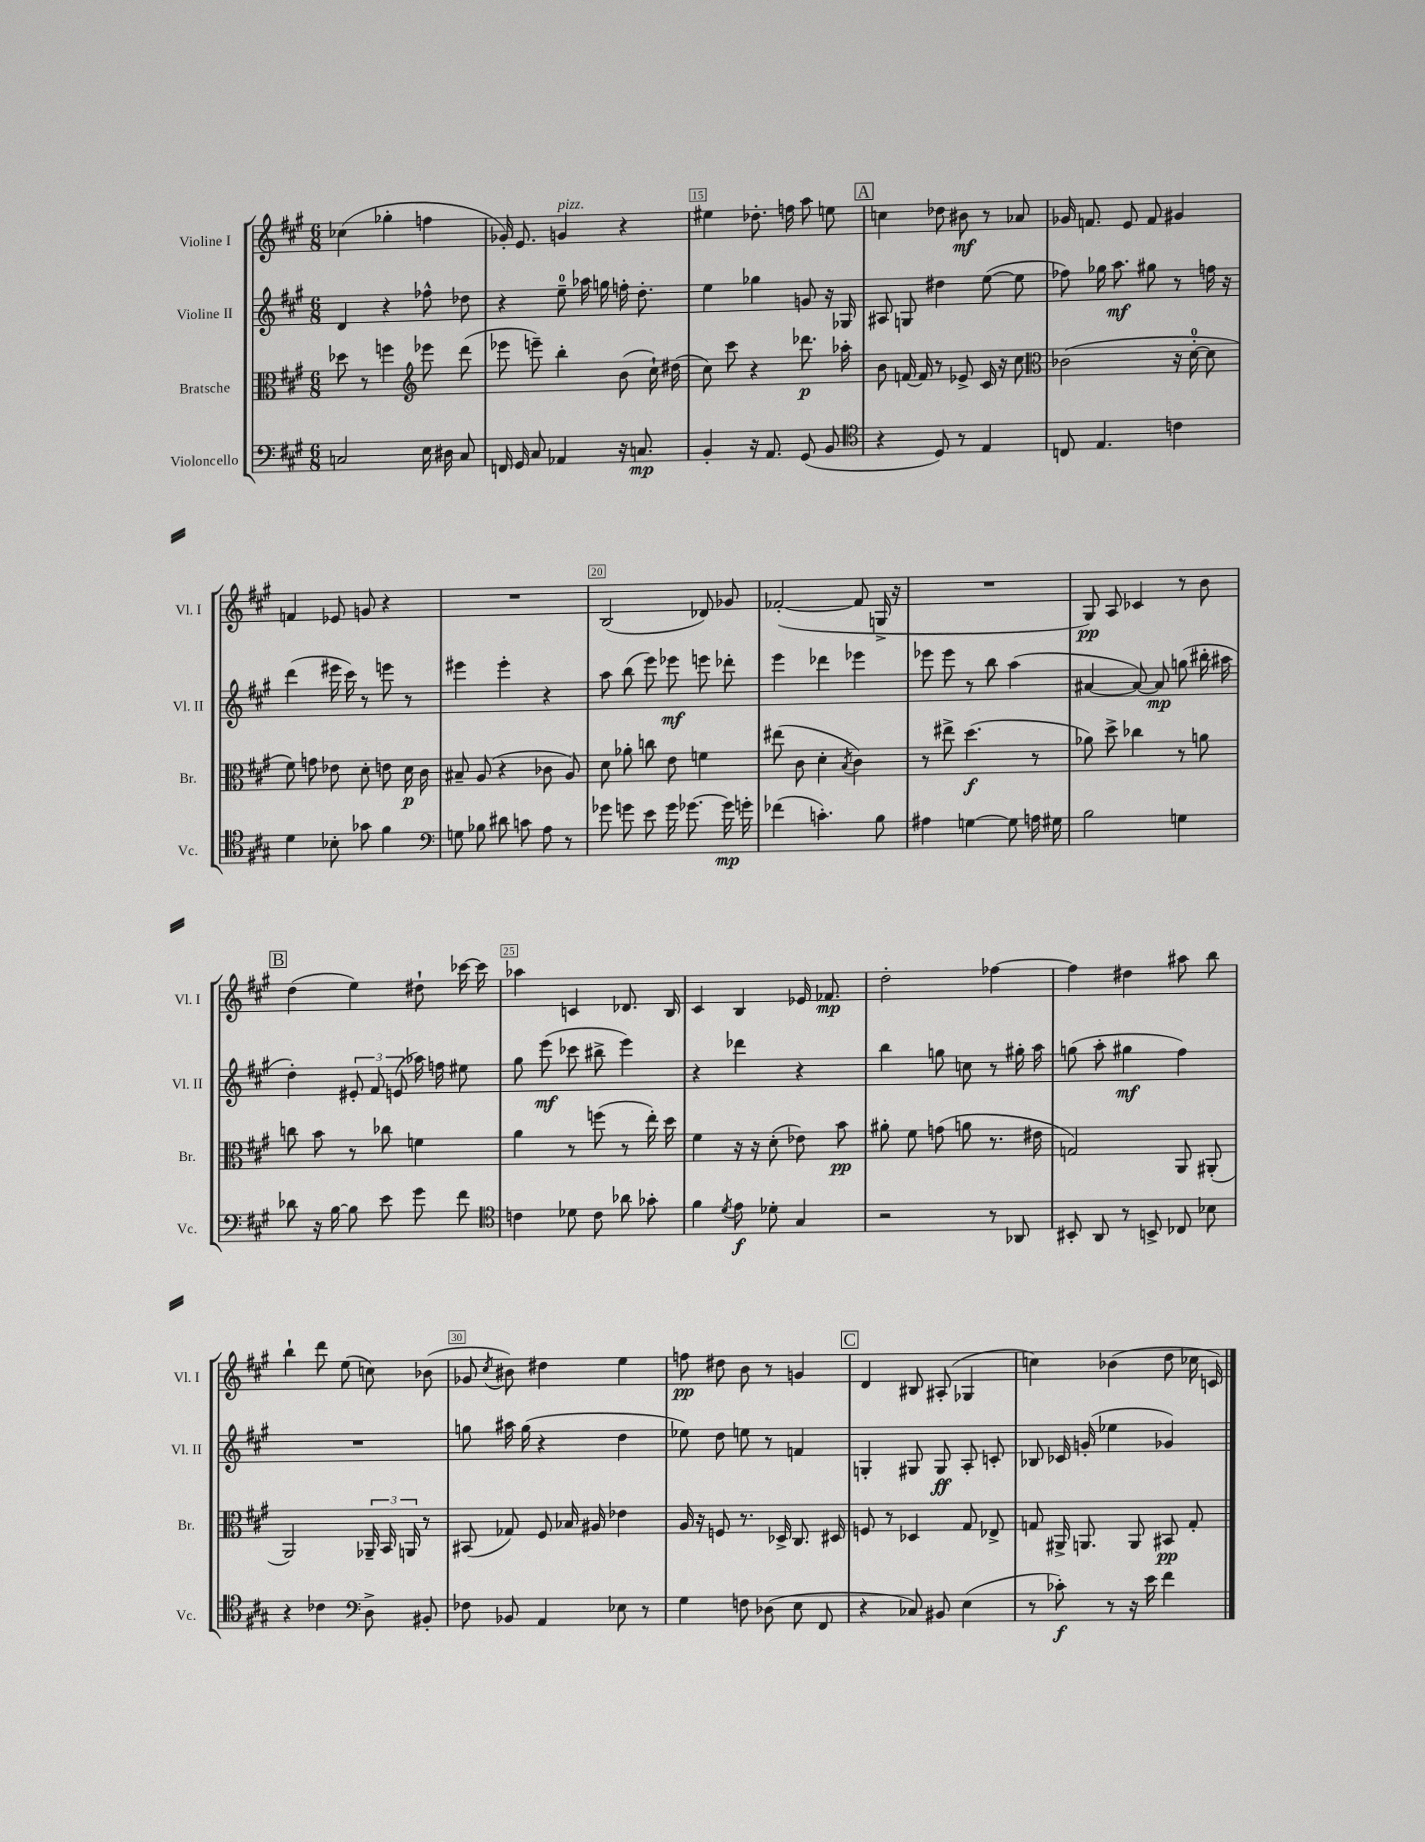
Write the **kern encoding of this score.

**kern	**kern	**kern	**kern
*staff4	*staff3	*staff2	*staff1
*clefF4	*clefC3	*clefG2	*clefG2
*k[f#c#g#]	*k[f#c#g#]	*k[f#c#g#]	*k[f#c#g#]
*M6/8	*M6/8	*M6/8	*M6/8
2C/	8dd-\	4d/	(4cc-\
.	8r	.	.
.	4ff\	4r	4gg-'\
*	*clefG2	*	*
16E\	8eee-\	8ff-^^\	4ff\
16D#\	.	.	.
8C/	(8ddd\	8dd-\	.
=	=	=	=
16FF/	8eee-\	4r	16g-'/)
16GG#/	.	.	8.e/
8C#/	8eee~\)	.	.
4AA-/	4bb'\	8ee~\	4g/
.	.	16aa-\	.
.	.	16gg\	.
16r	(8b\	16ff'\	4r
8.C/	.	8.dd'\	.
.	16cc#`\)	.	.
.	(16dd#\	.	.
=	=	=	=
4BB'/	8cc#\)	4ee\	4ee#\
.	8ccc#\	.	.
16r	4r	4gg-\	8.dd-'\
8.AA/	.	.	.
.	.	.	16ff\
(8GG#/	8.ddd-\	8g/	8aa\
8BB/	.	16r	8ee\
.	16aa-'\	16G-/	.
=	=	=	=
*clefC4	*	*	*
4r	8b\	8A#/	4cc\
.	[16f/	8G/	.
.	16f/]	.	.
8D/)	8r	4dd#\	8dd-\
8r	8e-^/	.	8b#\
4E/	16c#/	([8ee\	8r
.	16r	.	.
.	8cc#\	8ee\]	8a-/
=	=	=	=
*	*clefC3	*	*
8C/	(2c-\	8ff-\)	16g-/
.	.	.	8.f/
4.E/	.	16gg-\	.
.	.	8.aa\	.
.	.	.	8e/
.	.	8gg#\	8f/
4c\	16r	8r	4g#/
.	[16d'\	.	.
.	8d\]	16ff\	.
.	.	16r	.
=	=	=	=
4d\	8f#\)	(4ddd\	4f/
.	8g\	.	.
8B-'\	8e-\	16eee#\	8e-/
.	.	16ccc#\)	.
8g-\	8d'\	8r	8g/
4f#\	8e\	8eee\	4r
.	16d\	8r	.
.	16c#\	.	.
=	=	=	=
*clefF4	*	*	*
8G\	8B#~/	4eee#\	2.r
8B-\	(8A/	.	.
8d#\	4r	4eee#'\	.
8c\	.	.	.
8A\	8c-\	4r	.
8r	8A/)	.	.
=	=	=	=
8g-\	8d\	8aa\	(2B/
8g\	8a-'\	(8bb\	.
8e\	8cc\	8eee\)	.
16g\	8e\	8eee-\	.
[8.g-\	.	.	.
.	4f\	8eee\	8d-/)
16g-\]	.	8ddd-'\	8g-/
16g'\	.	.	.
=	=	=	=
(4f-\	(8ee#\	4eee\	([2f-'/
.	8c#\	.	.
4.c'\)	4d'\	4ddd-\	.
.	8qB/	.	.
.	4c#\)	4eee-\	8f-/]
8B\	.	.	16G^/
.	.	.	16r
=	=	=	=
4A#\	8r	8eee-\	2.r
.	8ee#^\	8eee-\	.
[4G\	(4.dd\	8r	.
.	.	8bb\	.
8G\]	.	(4aa\	.
16A\	8r	.	.
16G#\	.	.	.
=	=	=	=
2B\	8a-\)	[4a#/	8G#/)
.	8dd^\	.	8A/
.	4cc-\	8a#/_)	4c-/
.	.	8a#/]	.
4G\	8r	(8gg\	8r
.	8a\	16bb#'\	8b\
.	.	16aa#\	.
=	=	=	=
8d-\	8cc\	4dd'\)	(4dd\
16r	8b\	.	.
[16B\	.	.	.
8B\]	8r	12e#'/	4ee\)
.	.	12f#/	.
8e\	8cc-\	.	.
.	.	(12e/	.
8g#\	4f\	16aa-\)	8dd#`\
.	.	16ff\	.
8f#\	.	8ee#\	[16ccc-\
.	.	.	16ccc-\]
=	=	=	=
*clefC4	*	*	*
4c\	4a\	8gg#\	4aa-\
.	.	(8eee\	.
8d-\	8r	8ccc-\	4c/
8c\	(8ff\	8bb#^\	.
8a-\	8r	4eee\)	8.d-/
8g-'\	16ee'\)	.	.
.	16dd\	.	16B/
=	=	=	=
4f#\	4f#\	4r	4c#/
8qd/	.	.	.
8e\	16r	4ddd-\	4B/
.	16r	.	.
8d-'\	(8d'\	.	.
4G#/	8e-\)	4r	16e-/
.	.	.	8.f-/
.	8b\	.	.
=	=	=	=
2r	8a#'\	4bb\	2dd'\
.	8f#\	.	.
.	(8g\	8gg\	.
.	8a\	8cc\	.
8r	8.r	8r	[4ff-\
8AA-/	.	16gg#'\	.
.	16e#\	16aa\	.
=	=	=	=
8BB#'/	2G/)	(8gg\	4ff-\]
8AA/	.	8aa'\	.
8r	.	4gg#\	4dd#\
8BB^/	.	.	.
8C-/	8AA/	4ff#\)	8aa#\
8B-\	(8AA#'/	.	8bb\
=	=	=	=
4r	2AA/)	2.r	4bb`\
4c-\	.	.	8ddd\
.	.	.	(8ee\
*clefF4	*	*	*
8D^\	24AA-~/	.	8cc\)
.	24BB/	.	.
.	24AA/	.	.
8BB#'/	8r	.	(8b-\
=	=	=	=
8F-\	(8BB#/	8gg\	8g-/
.	.	.	8qcc#/
8BB-/	8G-/)	16aa#\	8b#\)
.	.	(16gg\	.
4AA/	8F#/	4r	4dd#\
.	16B-/	.	.
.	16A#/	.	.
8E-\	4e-\	4dd\	4ee\
8r	.	.	.
=	=	=	=
4G#\	16A/	8ee-\)	8ff\
.	16r	.	.
.	8F/	8dd\	8dd#\
8F\	8.r	8ee\	8b\
(8D-\	.	8r	8r
.	16D-^/	.	.
8E\	8.C#/	4f/	4g/
8FF#/	.	.	.
.	16D#/	.	.
=	=	=	=
4r	8F/	4G'/	4d/
.	8r	.	.
8C-/)	4D-/	8G#/	8B#/
8BB#/	.	8G#/	(8A#'/
(4E\	8G#/	8A'/	4G-/
.	8E-^/	8c'/	.
=	=	=	=
8r	8G/	8B-/	4cc\)
8c-'\)	16AA#^/	16c-/	.
.	8.AA/	(16g'/	.
8r	.	4ee-\	(4b-\
16r	8AA/	.	.
16e\	.	.	.
4f#\	8BB#/	4g-/)	8dd\
.	8G'/	.	16cc-\
.	.	.	16c/)
==	==	==	==
*-	*-	*-	*-
